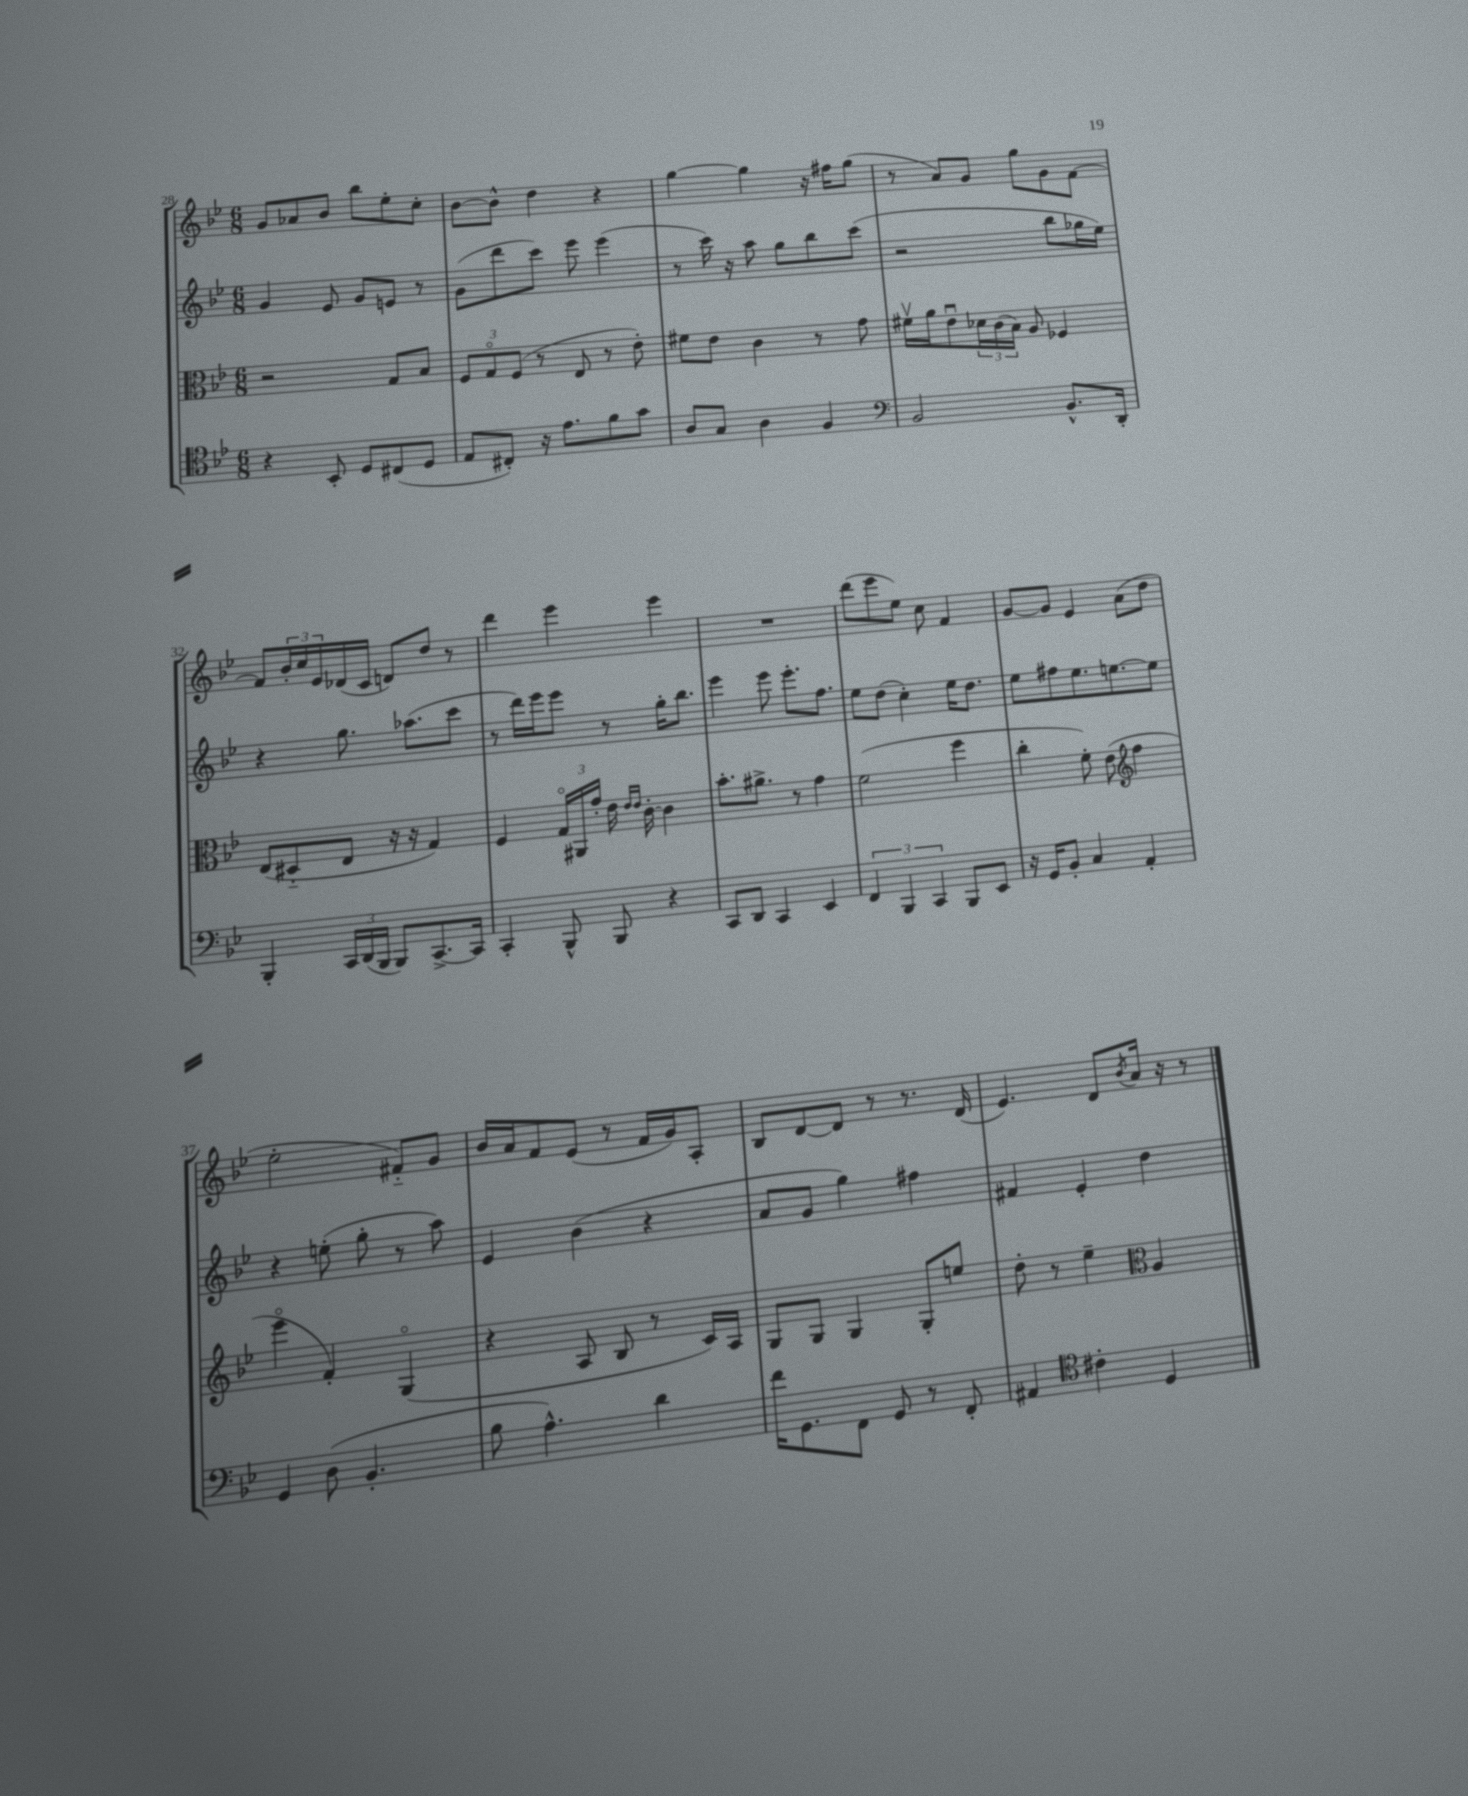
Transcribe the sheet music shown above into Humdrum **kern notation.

**kern	**kern	**kern	**kern
*staff4	*staff3	*staff2	*staff1
*clefC4	*clefC3	*clefG2	*clefG2
*k[b-e-]	*k[b-e-]	*k[b-e-]	*k[b-e-]
*M6/8	*M6/8	*M6/8	*M6/8
4r	2r	4g	8g
.	.	.	8a-
8BB-'	.	8e-	8b-
8D	.	8g	8bb-
(8C#	8G	8e	8ee-'
8D	8B-	8r	8cc'
=	=	=	=
8E-	12F	(8g	[8b-
.	12Go	.	.
8C#')	.	8ddd	8b-^^]
.	(12F	.	.
16r	8r	8ccc)	4dd
8.e-	.	.	.
.	8E-	8eee-	.
8f	8r	(4eee-	4r
8g	8e-')	.	.
=	=	=	=
8A	8f#	8r	[4gg
8G	8e-	16ccc)	.
.	.	16r	.
4A	4c	8aa	4gg]
.	.	8gg	.
4F	8r	8bb-	16r
.	.	.	16ff#
.	8g	(8ccc	(8gg
=	=	=	=
*clefF4	*	*	*
2BB-	16f#v	2r	8r
.	16a	.	.
.	8e-u	.	8a)
.	24d-	.	8g
.	(24c	.	.
.	24B-)	.	.
.	8A	.	8gg
8.BB-^^	4F-	8bb-	8g
.	.	16gg-	[8f
16DD'	.	16ee-)	.
=	=	=	=
4BBB-'	(8E-	4r	8f]
.	8D#'~	.	24b-'
.	.	.	24cc
.	.	.	24e-
24CC	8E-	8.gg	(16d-
(24DD	.	.	.
.	.	.	16c
24BBB-	.	.	.
8BBB-)	16r	.	8d)
.	16r	(8.aa-	.
[8.CC^	4G)	.	8dd
.	.	8ccc	8r
16CC]	.	.	.
=	=	=	=
4CC'	4F	8r	4ddd
.	.	16ddd)	.
.	.	16eee-	.
8BBB-^^	24Go	8eee-	4eee-
.	24AA#	.	.
.	24g'	.	.
8BBB-	16e-	8r	.
.	16qqe-	.	.
.	16qqe-	.	.
.	[16c'	.	.
4r	4c]	16gg'	4eee-
.	.	8.bb-	.
=	=	=	=
8CC	8.b-'	4eee-	2.r
8DD	.	.	.
.	8.a#^	.	.
4CC	.	8eee-	.
.	8r	8.eee-'	.
4EE-	4g	.	.
.	.	8.ff	.
=	=	=	=
6FF	(2f	8ee-	(8ddd
.	.	(8dd	8eee-
6BBB-	.	.	.
.	.	4cc')	8ee-)
6CC	.	.	.
.	.	.	8cc
8BBB-	4ff	16ee-	4f
.	.	8.dd	.
8EE-	.	.	.
=	=	=	=
16r	4cc'	8ee-	[8g
16GG	.	.	.
8BB-'	.	8ff#	8g]
4C	8f')	8.ee-	4e-
.	(8e-	.	.
.	.	[8.ee	.
*	*clefG2	*	*
4AA'	4ff	.	(8a
.	.	8ee]	8dd
=	=	=	=
4GG	4eee-o	4r	2ee-'
(8D	4f')	(8ee'	.
4.BB-'	.	8gg'	.
.	(4Go	8r	8f#'~)
.	.	8aa)	8g
=	=	=	=
8B-	4r	4e-	16b-
.	.	.	16a
4.A^^)	.	.	8f
.	8A	(4b-	(8e-
.	8B-	.	8r
4d	8r	4r	16f
.	.	.	16g)
.	16c)	.	8A'
.	16A	.	.
=	=	=	=
16f	8G	8a	8B-
8.GG	.	.	.
.	8G	8g	[8d
8FF	4G	4gg)	8d]
8GG	.	.	8r
8r	8G'	4ff#	8.r
8FF'	8ee	.	.
.	.	.	(16d
=	=	=	=
4AA#	8dd'	4f#	4.e-)
.	8r	.	.
*clefC4	*	*	*
4c#'	4ee-~	4e-'	.
.	.	.	8d
*	*clefC3	*	*
.	.	.	8qb-
4D	4A	4dd	16a
.	.	.	16r
.	.	.	8r
==	==	==	==
*-	*-	*-	*-
